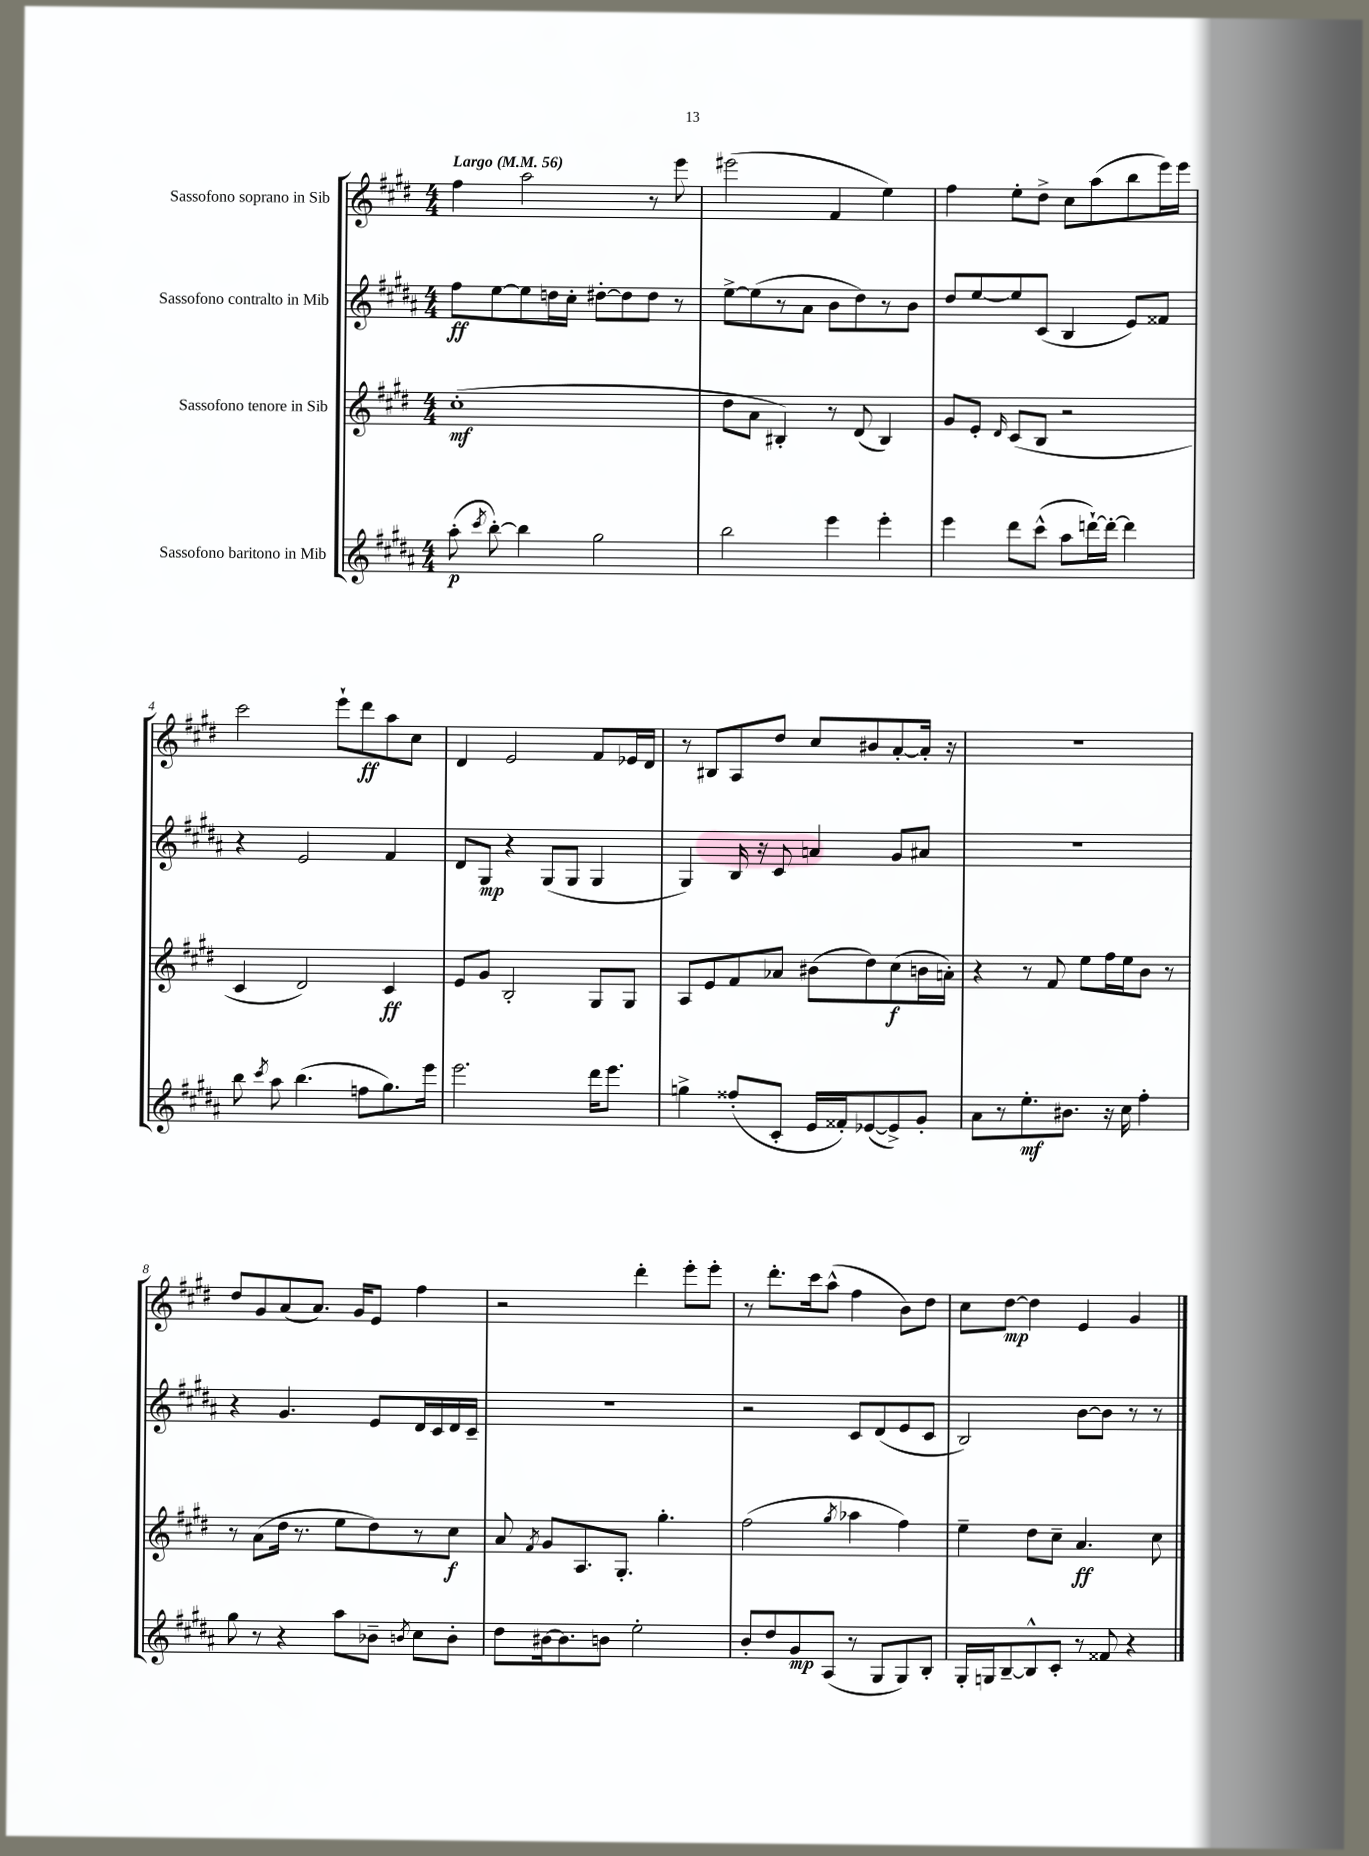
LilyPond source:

<<
\new StaffGroup <<
\new Staff = "s0" \with { instrumentName = "Sassofono soprano in Sib" } {
    \clef treble \key e \major \numericTimeSignature \time 4/4 \tempo "Largo" 4 = 56
    \autoBeamOff fis''4 a''2 r8 e'''8 |
    eis'''2( fis'4 e''4) |
    fis''4 e''8[-. dis''8]-> cis''8[ a''8( b''8 e'''16) e'''16] |
    cis'''2 e'''8[-! dis'''8\ff a''8 cis''8] |
    dis'4 e'2 fis'8[ ees'16 dis'16] |
    r8 bis8[ a8 dis''8] cis''8[ bis'8 a'8~-. a'16]-. r16 |
    R1 |
    dis''8[ gis'8 a'8( a'8.]) gis'16[ e'8] fis''4 |
    r2 dis'''4-. e'''8[-. e'''8]-. |
    r8 dis'''8.[-. cis'''16 a''8]-^( fis''4 b'8[) dis''8] |
    cis''8[ dis''8]~\mp dis''4 e'4 gis'4 \bar "|." |
}
\new Staff = "s1" \with { instrumentName = "Sassofono contralto in Mib" } {
    \clef treble \key b \major \numericTimeSignature \time 4/4
    \autoBeamOff fis''8[\ff e''8~ e''8 d''16 cis''16]-. dis''8[~-. dis''8 dis''8] r8 |
    e''8[~-> e''8( r8 ais'8] b'8[ dis''8) r8 b'8] |
    dis''8[ e''8~ e''8 cis'8]( b4 e'8[) fisis'8] |
    r4 e'2 fis'4 |
    dis'8[ gis8]\mp r4 gis8[( gis8] gis4 |
    gis4) b16 r16 cis'8 a'4 gis'8[ ais'8] |
    R1 |
    r4 gis'4. e'8[ dis'16 cis'16 dis'16 cis'16]-- |
    R1 |
    r2 cis'8[ dis'8( e'8 cis'8] |
    b2) b'8[~ b'8] r8 r8 \bar "|." |
}
\new Staff = "s2" \with { instrumentName = "Sassofono tenore in Sib" } {
    \clef treble \key e \major \numericTimeSignature \time 4/4
    \autoBeamOff cis''1-.\mf( |
    dis''8[ a'8] bis4-.) r8 dis'8( bis4) |
    gis'8[ e'8]-. \grace { dis'16 } cis'8[( b8] r2 |
    cis'4 dis'2) cis'4\ff |
    e'8[ gis'8] b2-. gis8[ gis8] |
    a8[ e'8 fis'8 aes'8] bis'8[( dis''8) cis''8\f( b'16 a'16]-.) |
    r4 r8 fis'8 e''8[ fis''16 e''16 b'8] r8 |
    r8 a'8[( dis''16] r8. e''8[ dis''8) r8 cis''8]\f |
    a'8 \acciaccatura { fis'8 } gis'8[ a8. gis8.]-. gis''4.-. |
    fis''2( \acciaccatura { gis''8 } aes''4 fis''4) |
    e''4-- dis''8[ cis''8]-- a'4.\ff cis''8 \bar "|." |
}
\new Staff = "s3" \with { instrumentName = "Sassofono baritono in Mib" } {
    \clef treble \key b \major \numericTimeSignature \time 4/4
    \autoBeamOff ais''8-.\p( \acciaccatura { cis'''8 } b''8~-.) b''4 gis''2 |
    b''2 e'''4 e'''4-. |
    e'''4 dis'''8[ cis'''8]-^( ais''8[ d'''16~-!) d'''16]~-. d'''4 |
    b''8 \acciaccatura { cis'''8 } ais''8 b''4.( f''8[ gis''8.) e'''16] |
    e'''2. dis'''16[ e'''8.] |
    g''4-> fisis''8[-.( cis'8]-. e'16[ fisis'16-.) ees'8~( ees'8->) gis'8]-. |
    ais'8[ r8 e''8.-.\mf bis'8.] r16 cis''16 fis''4-. |
    gis''8 r8 r4 ais''8[ bes'8]-- \acciaccatura { b'8 } cis''8[ b'8]-. |
    dis''8[ bis'16~ bis'8. b'8] e''2-. |
    b'8[-. dis''8 gis'8\mp ais8]( r8 gis8[ gis8) b8]-. |
    gis16[-. g16 b8~-- b8-^ cis'8]-. r8 fisis'8 r4 \bar "|." |
}
>>
>>
